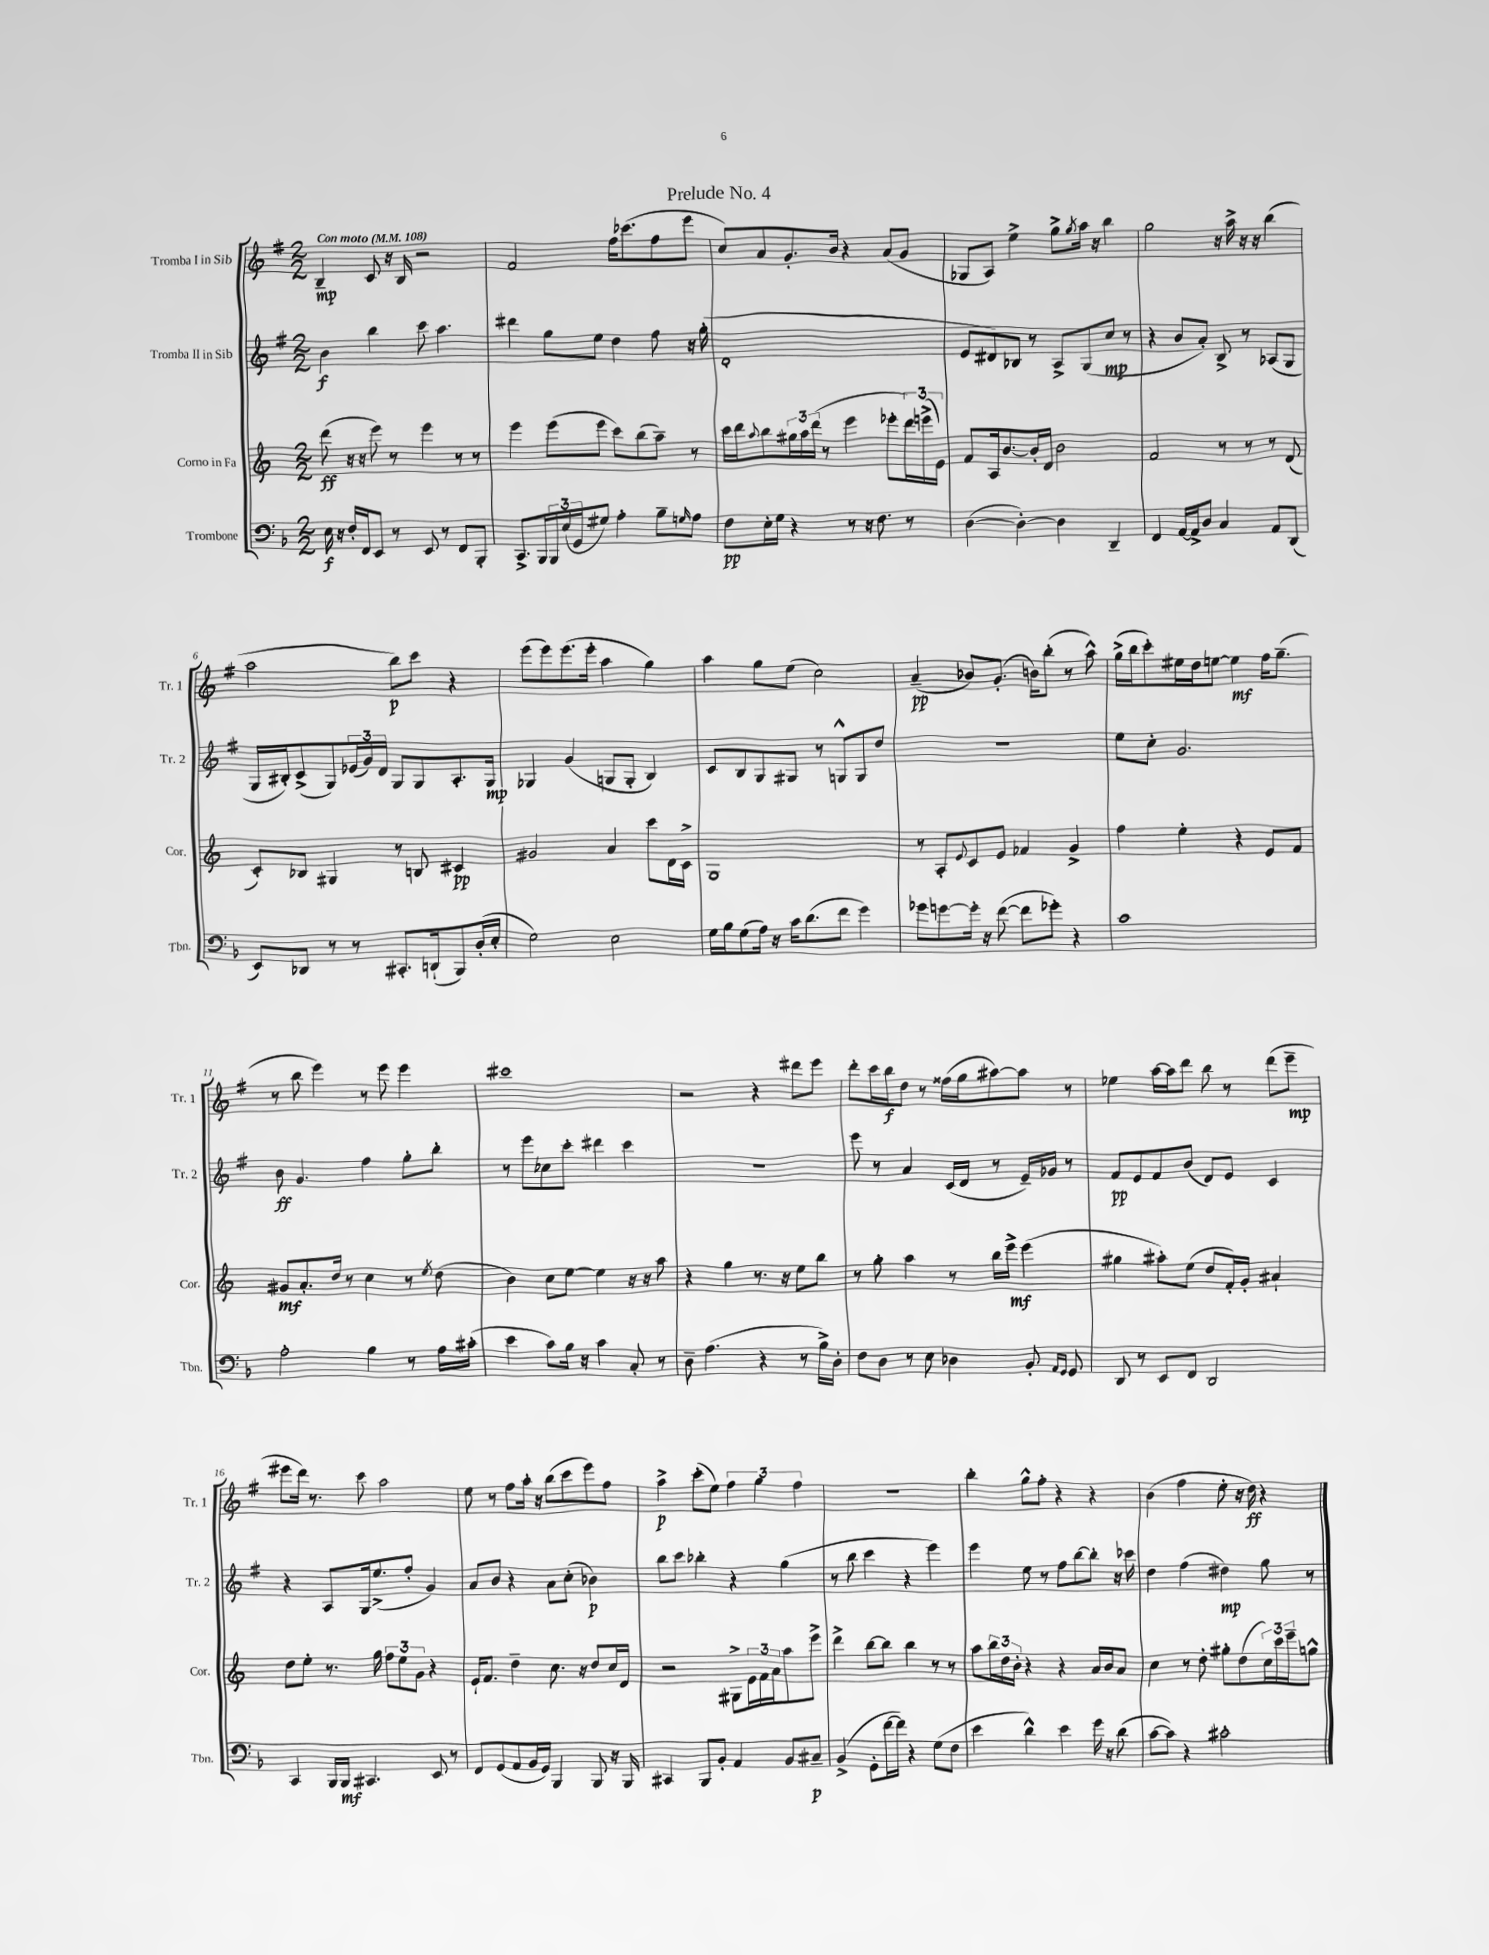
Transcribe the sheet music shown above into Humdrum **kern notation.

**kern	**dynam	**kern	**dynam	**kern	**dynam	**kern	**dynam
*part4	*part4	*part3	*part3	*part2	*part2	*part1	*part1
*staff4	*staff4	*staff3	*staff3	*staff2	*staff2	*staff1	*staff1
*I"Trombone	*	*I"Corno in Fa	*	*I"Tromba II in Sib	*	*I"Tromba I in Sib	*
*I'Tbn.	*	*I'Cor.	*	*I'Tr. 2	*	*I'Tr. 1	*
*clefF4	*	*clefG2	*	*clefG2	*	*clefG2	*
*k[b-]	*	*k[]	*	*k[f#]	*	*k[f#]	*
*M2/2	*	*M2/2	*	*M2/2	*	*M2/2	*
*MM108	*	*MM108	*	*MM108	*	*MM108	*
=1	=1	=1	=1	=1	=1	=1	=1
!	!	!	!	!	!	!LO:TX:a:B:t=Con moto	!
16E\	f	(8ddd\	ff	4b\	f	4B~/	mp
16r	.	.	.	.	.	.	.
16F'/LL	.	16r	.	.	.	.	.
16FF/J	.	16r	.	.	.	.	.
8EE/J	.	8eee\)	.	4bb\	.	8c/	.
8r	.	8r	.	.	.	16r	.
.	.	.	.	.	.	16B/	.
8EE/	.	4eee\	.	8ccc\	.	2r	.
8r	.	.	.	4.aa\	.	.	.
8FF/L	.	8r	.	.	.	.	.
8BBB-'/J	.	8r	.	.	.	.	.
=2	=2	=2	=2	=2	=2	=2	=2
8.CC^/L	.	4eee\	.	4ddd#X\	.	2f#/	.
16BBB-/L	.	.	.	.	.	.	.
24BBB-/	.	(8eee\L	.	8gg\L	.	.	.
(24E/	.	.	.	.	.	.	.
24GG/J	.	.	.	.	.	.	.
8G#X/J)	.	8eee\J	.	8ee\J	.	.	.
4A'\	.	8ccc\L)	.	4dd\	.	16ff#\KL	.
.	.	.	.	.	.	(8.ccc-X\	.
.	.	(8bb\	.	.	.	.	.
8B-~\L	.	8aa~\J)	.	8ff#\	.	8ff#\	.
16qqGn/	.	.	.	.	.	.	.
8A\J	.	8r	.	16r	.	8eee\J	.
.	.	.	.	(16gg'\	.	.	.
=3	=3	=3	=3	=3	=3	=3	=3
8F\L	pp	16ccc\LL	.	1d'	.	8cc/L)	.
.	.	16ddd\J	.	.	.	.	.
.	.	8qqaa/	.	.	.	.	.
16E'\L	.	8bb\	.	.	.	8a/	.
16G\JJ	.	.	.	.	.	.	.
4r	.	24gg#X\L	.	.	.	8.g'/	.
.	.	24aa\	.	.	.	.	.
.	.	(24ddd\JJ	.	.	.	.	.
.	.	8r	.	.	.	.	.
.	.	.	.	.	.	16b/Jk	.
8r	.	4eee\	.	.	.	4r	.
16r	.	.	.	.	.	.	.
8.F\	.	.	.	.	.	.	.
.	.	8eee-X'\L	.	.	.	(8a/L	.
8r	.	24ddd\L)	.	.	.	8g/J	.
.	.	(24eeen^\	.	.	.	.	.
.	.	24e\JJ)	.	.	.	.	.
=4	=4	=4	=4	=4	=4	=4	=4
([4D\	.	8f/L	.	8e/L	.	8G-X/L	.
.	.	16A/k	.	8d#X/)	.	8A/J)	.
.	.	[8.b/	.	.	.	.	.
4D'\_)	.	.	.	8B-X/J	.	4ee^\	.
.	.	16b'/L]	.	8r	.	.	.
.	.	16d/JJ	.	.	.	.	.
4D\]	.	2b\	.	8A^/L	.	8gg^\L	.
.	.	.	.	.	.	8qgg/	.
.	.	.	.	(8G/	.	16aa\Jk	.
.	.	.	.	.	.	16r	.
4DD~/	.	.	.	8cc/J	mp	4bb\	.
.	.	.	.	8r	.	.	.
=5	=5	=5	=5	=5	=5	=5	=5
4FF/	.	2f/	.	4r	.	2gg\	.
[16AA/LL	.	.	.	8b/L	.	.	.
16AA^/J]	.	.	.	.	.	.	.
8D/J	.	.	.	8a'/J)	.	.	.
4C/	.	8r	.	8B^/	.	16r	.
.	.	.	.	.	.	16aa^\	.
.	.	8r	.	8r	.	16r	.
.	.	.	.	.	.	16r	.
8AA/L	.	8r	.	(8A-X/L	.	(4bb\	.
(8DD/J	.	(8d/	.	8G/J	.	.	.
!!LO:LB:g=z
=6	=6	=6	=6	=6	=6	=6	=6
8EE/L)	.	8c'/L)	.	16G/LL	.	2aa\	.
.	.	.	.	16B#X'/J)	.	.	.
8DD-X/J	.	8B-X/J	.	(8c^/	.	.	.
8r	.	4G#X/	.	8G/)	.	.	.
8r	.	.	.	(24e-X/L	.	.	.
.	.	.	.	24g/)	.	.	.
.	.	.	.	24d/JJ	.	.	.
8.CC#X'/L	.	8r	.	8G/L	.	8bb\L)	p
.	.	8Bn/	.	8G/	.	8ccc\J	.
(16DDn`/k	.	.	.	.	.	.	.
8BBB-/)	.	4c#X/	pp	8.A'/	.	4r	.
(16D'/L	.	.	.	.	.	.	.
16E'/JJ	.	.	.	16G/Jk	mp	.	.
=7	=7	=7	=7	=7	=7	=7	=7
2G\)	.	2g#X/	.	4G-X/	.	(8eee\L	.
.	.	.	.	.	.	8eee\)	.
.	.	.	.	(4g/	.	(8.eee\	.
.	.	.	.	.	.	16eee'\Jk	.
2E\	.	4a/	.	8Gn/L	.	4aa\	.
.	.	.	.	8G'/J	.	.	.
.	.	8ccc\L	.	4B/)	.	4gg\)	.
.	.	16d\L	.	.	.	.	.
.	.	16c^\JJ	.	.	.	.	.
=8	=8	=8	=8	=8	=8	=8	=8
16G\LL	.	1G	.	8c/L	.	4aa\	.
16B-\J	.	.	.	.	.	.	.
(8G\	.	.	.	8B/	.	.	.
16A\Jk)	.	.	.	8G/	.	8gg\L	.
16r	.	.	.	.	.	.	.
16c\KL	.	.	.	8G#X/J	.	(8ee\J	.
(8.d\	.	.	.	.	.	.	.
.	.	.	.	8r	.	2cc\)	.
8f\J	.	.	.	8Gn^^/L	.	.	.
4g\)	.	.	.	8G/	.	.	.
.	.	.	.	8dd/J	.	.	.
=9	=9	=9	=9	=9	=9	=9	=9
8g-X\L	.	8r	.	1r	.	(4a~/	pp
[8gn\	.	8A'/L	.	.	.	.	.
.	.	8qqe/	.	.	.	.	.
16g'\Jk]	.	8c/	.	.	.	8b-X/L)	.
16r	.	.	.	.	.	.	.
([8f\	.	8e/J	.	.	.	(8.g'/J	.
8f\L]	.	4f-X/	.	.	.	.	.
.	.	.	.	.	.	16bn\KL)	.
8g-X'\J)	.	.	.	.	.	(8bb'\J	.
4r	.	4g^/	.	.	.	8r	.
.	.	.	.	.	.	8aa^^\)	.
=10	=10	=10	=10	=10	=10	=10	=10
1c	.	4ff\	.	8ee\L	.	(16gg^\LL	.
.	.	.	.	.	.	16bb\J	.
.	.	.	.	8cc'\J	.	8ccc'\)	.
.	.	4ee'\	.	2.g/	.	16ee#X\L	.
.	.	.	.	.	.	16dd\J	.
.	.	.	.	.	.	[8een\J	.
.	.	4r	.	.	.	4ee\]	mf
.	.	8e/L	.	.	.	16ff#\KL	.
.	.	.	.	.	.	(8.gg~\J	.
.	.	8f/J	.	.	.	.	.
!!LO:LB:g=z
=11	=11	=11	=11	=11	=11	=11	=11
2A'\	.	8g#X/L	mf	8b\	ff	8r	.
.	.	8.a'/	.	4.g/	.	8bb\	.
.	.	.	.	.	.	4eee\)	.
.	.	16dd/Jk	.	.	.	.	.
.	.	8r	.	.	.	.	.
4B-\	.	4cc\	.	4ff#\	.	8r	.
.	.	.	.	.	.	8eee\	.
8r	.	8r	.	8gg'\L	.	4eee\	.
.	.	8qee/	.	.	.	.	.
16A\LL	.	(8dd\	.	8bb'\J	.	.	.
(16c#X'\JJ	.	.	.	.	.	.	.
=12	=12	=12	=12	=12	=12	=12	=12
4e\	.	4b\)	.	8r	.	1ccc#X	.
.	.	.	.	8eee\L	.	.	.
8c\L)	.	8cc\L	.	8cc-X\	.	.	.
16B-\Jk	.	[8ee\J	.	8ccc'\J	.	.	.
16r	.	.	.	.	.	.	.
4c\	.	4ee\]	.	4ddd#X\	.	.	.
8C'/	.	16r	.	4ccc\	.	.	.
.	.	16r	.	.	.	.	.
8r	.	8aa\	.	.	.	.	.
=13	=13	=13	=13	=13	=13	=13	=13
8D~\	.	4r	.	1r	.	2r	.
(4.A\	.	.	.	.	.	.	.
.	.	4gg\	.	.	.	.	.
4r	.	8.r	.	.	.	4r	.
.	.	16r	.	.	.	.	.
8r	.	8ee\L	.	.	.	8ddd#X\L	.
16B-^\LL)	.	8bb\J	.	.	.	8eee\J	.
16D'\JJ	.	.	.	.	.	.	.
=14	=14	=14	=14	=14	=14	=14	=14
8F\L	.	8r	.	8eee\	.	8ddd'\L	.
8D\J	.	8gg'\	.	8r	.	16ccc\L	.
.	.	.	.	.	.	16bb\J	f
8r	.	4aa\	.	4a/	.	8dd\J	.
8E\	.	.	.	.	.	8r	.
4D-X\	.	8r	.	(16c/LL	.	(16ff##X\LL	.
.	.	.	.	16d/JJ	.	16gg\J	.
.	.	16bb\LL	.	8r	.	[8aa#X\)	.
.	.	16eee^\JJ	mf	.	.	.	.
8BB-'/	.	(4eee\	.	16e~/LL)	.	8aa#\J]	.
.	.	.	.	16g-X/JJ	.	.	.
16qqAA/LL	.	.	.	.	.	.	.
16qqGG/JJ	.	.	.	.	.	.	.
8GG/	.	.	.	8r	.	8r	.
=15	=15	=15	=15	=15	=15	=15	=15
8DD/	.	4gg#X\	.	8f#/L	pp	4ee-X\	.
8r	.	.	.	8e/	.	.	.
8EE/L	.	8aa#X'\L)	.	8f#/	.	[16aa\LL	.
.	.	.	.	.	.	16aa\J]	.
8FF/J	.	(8ee\J	.	(8b/J	.	8ddd\J	.
2DD/	.	8dd/L	.	8d/L)	.	8bb\	.
.	.	16f'/L)	.	8e/J	.	8r	.
.	.	16g'/JJ	.	.	.	.	.
.	.	4a#X`/	.	4c/	.	(8ddd\L	.
.	.	.	.	.	.	8eee~\J	mp
!!LO:LB:g=z
=16	=16	=16	=16	=16	=16	=16	=16
4CC/	.	8dd\L	.	4r	.	8eee#X\L	.
.	.	8ee'\J	.	.	.	16ddd\Jk)	.
.	.	.	.	.	.	8.r	.
16BBB-/LL	.	8.r	.	8A/L	.	.	.
16BBB-/JJ	mf	.	.	.	.	.	.
4.CC#X/	.	.	.	16G/k	.	8ccc\	.
.	.	16gg\	.	(8.ee^/	.	.	.
.	.	12ff\L	.	.	.	2aa\	.
.	.	12ee\	.	.	.	.	.
.	.	.	.	8ff#'/J	.	.	.
.	.	12g\J	.	.	.	.	.
8EE/	.	4r	.	4g/)	.	.	.
8r	.	.	.	.	.	.	.
=17	=17	=17	=17	=17	=17	=17	=17
8FF/L	.	16e`/KL	.	8a/L	.	8ee\	.
.	.	8.f/J	.	.	.	.	.
(8GG/	.	.	.	8b/J	.	8r	.
8AA/	.	4dd~\	.	4r	.	8ff#\L	.
16BB-/L	.	.	.	.	.	16aa'\Jk	.
16GG/JJ)	.	.	.	.	.	16r	.
4BBB-/	.	8.cc\	.	8a\L	.	(8bb\L	.
.	.	.	.	(8cc'\J	.	8ccc\	.
.	.	16r	.	.	.	.	.
8BBB-/	.	8dd/L	.	4b-X\)	p	8eee\)	.
16r	.	16cc/L	.	.	.	8ff#\J	.
16BBB-/	.	16d/JJ	.	.	.	.	.
=18	=18	=18	=18	=18	=18	=18	=18
4CC#X/	.	2r	.	8bb\L	.	4aa^\	p
.	.	.	.	8ccc\J	.	.	.
8BBB-/L	.	.	.	4bb-X'\	.	(8ccc'\L	.
8BB-'/J	.	.	.	.	.	8ee\J)	.
4AA/	.	8G#X^\L	.	4r	.	6ff#\	.
.	.	24e\L	.	.	.	.	.
.	.	24f\	.	.	.	6gg\	.
.	.	24a\J	.	.	.	.	.
8BB-/L	.	8aa\	.	(4gg\	.	.	.
.	.	.	.	.	.	6ff#\	.
8C#X~/J	p	8eee^\J	.	.	.	.	.
=19	=19	=19	=19	=19	=19	=19	=19
(4BB-^/	.	4ddd^\	.	8r	.	1r	.
.	.	.	.	8bb\	.	.	.
8GG'\L	.	[8bb\L	.	4ccc\	.	.	.
[16f\L	.	8bb\J]	.	.	.	.	.
16f\JJ])	.	.	.	.	.	.	.
4r	.	4bb\	.	4r	.	.	.
(8G\L	.	8r	.	4eee\)	.	.	.
8F\J	.	8r	.	.	.	.	.
=20	=20	=20	=20	=20	=20	=20	=20
4e\	.	8aa\L	.	4eee\	.	4bb'\	.
.	.	24bb\L	.	.	.	.	.
.	.	24dd\	.	.	.	.	.
.	.	24b'\JJ	.	.	.	.	.
4d^^\)	.	4r	.	8ee\	.	8gg^^\L	.
.	.	.	.	8r	.	8ff#'\J	.
4e\	.	4r	.	8ff#\L	.	4r	.
.	.	.	.	[8bb\	.	.	.
16g\	.	16a/LL	.	8bb'\J]	.	4r	.
16r	.	16b/J	.	.	.	.	.
(8d\	.	8a/J	.	16r	.	.	.
.	.	.	.	16ccc-X\	.	.	.
=21	=21	=21	=21	=21	=21	=21	=21
[8c\L	.	4cc\	.	4dd\	.	(4b\	.
8c\J])	.	.	.	.	.	.	.
4r	.	8r	.	(4ff#\	.	4ff#\	.
.	.	8dd'\	.	.	.	.	.
2c#X'\	.	8gg#X'\L	.	4dd#X\)	mp	8ee'\	.
.	.	(8dd\	.	.	.	16r	.
.	.	.	.	.	.	16dd\)	ff
.	.	24cc\L)	.	8gg\	.	4r	.
.	.	24ccc\	.	.	.	.	.
.	.	24eee~\J	.	.	.	.	.
.	.	8ggn^^\J	.	8r	.	.	.
==	==	==	==	==	==	==	==
*-	*-	*-	*-	*-	*-	*-	*-
